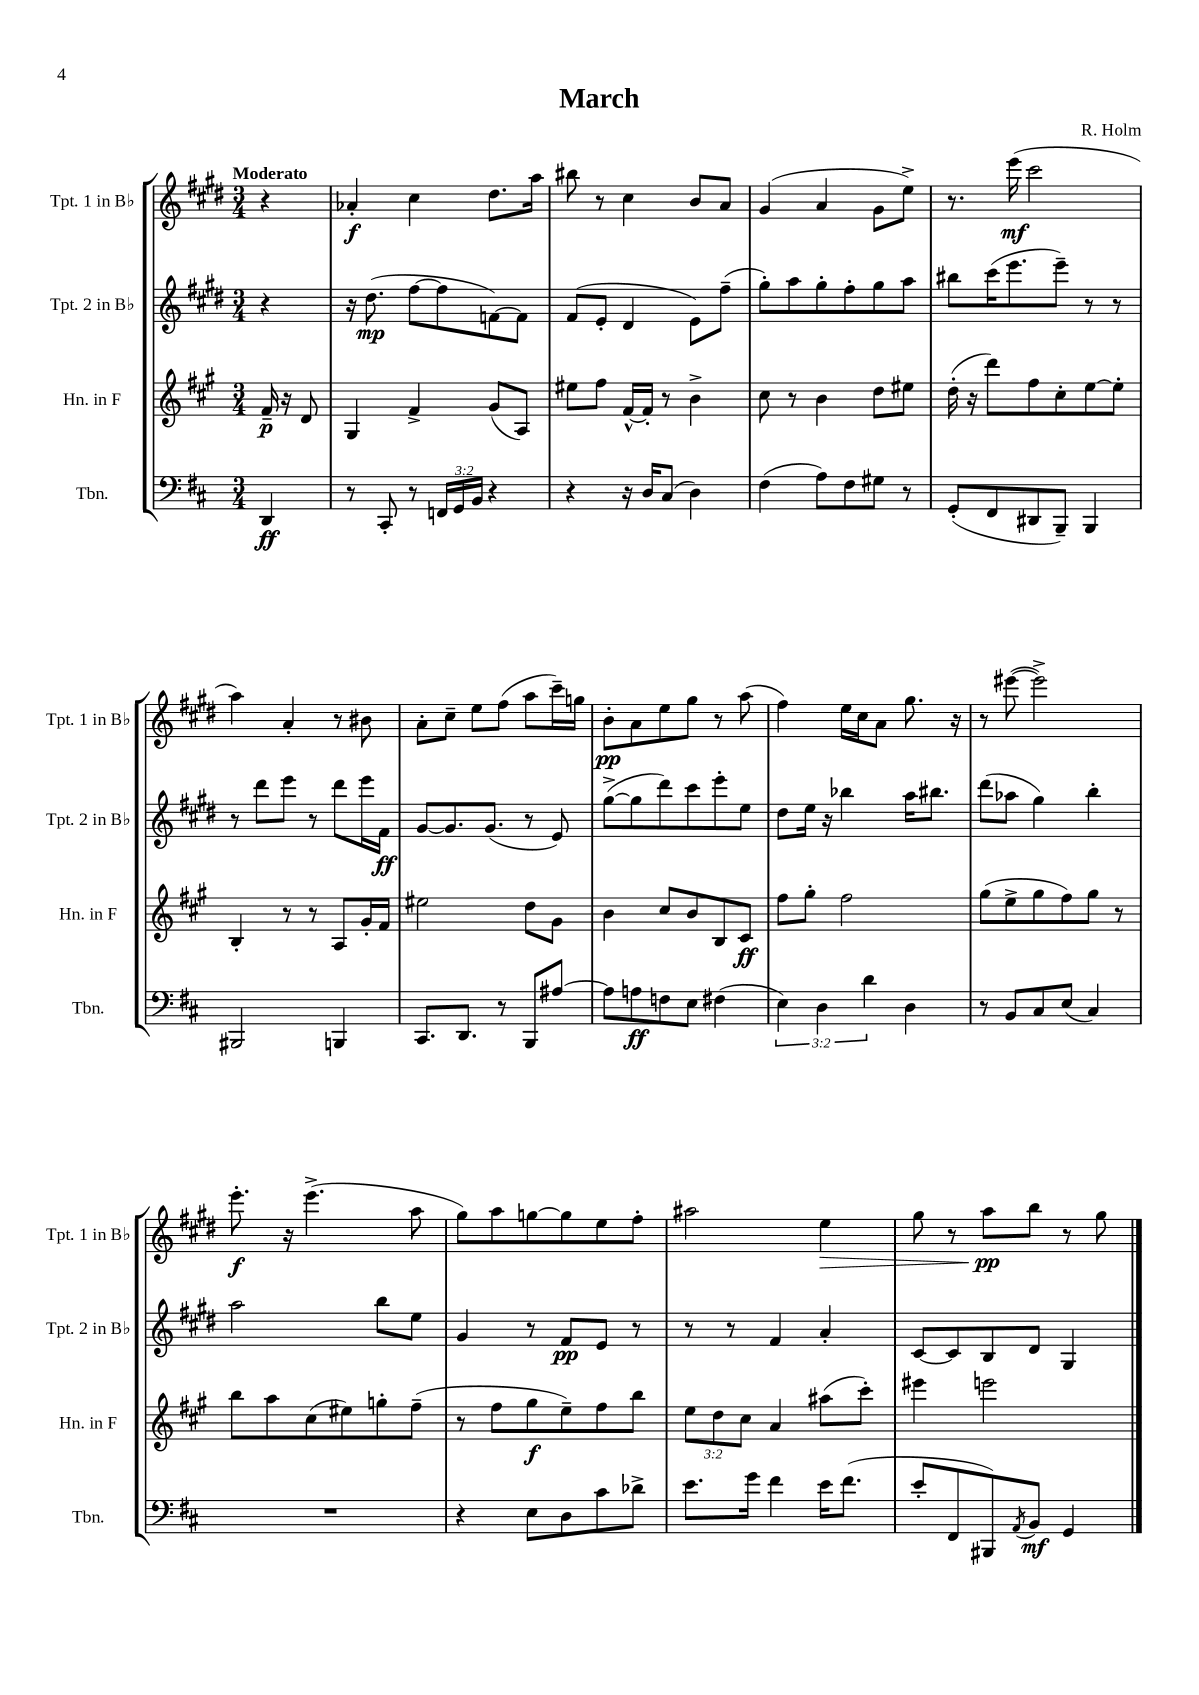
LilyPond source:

\header { title = "March" composer = "R. Holm" }
<<
\new StaffGroup <<
\new Staff = "s0" \with { instrumentName = "Tpt. 1 in Bb" shortInstrumentName = "Tpt. 1 in Bb" } {
    \clef treble \key e \major \numericTimeSignature \time 3/4 \partial 4 \tempo "Moderato"
    r4 |
    aes'4-.\f cis''4 dis''8. a''16 |
    bis''8 r8 cis''4 b'8 a'8 |
    gis'4( a'4 gis'8 e''8->) |
    r8. e'''16\mf( cis'''2 |
    a''4) a'4-. r8 bis'8 |
    a'8-. cis''8-- e''8 fis''8( a''8 cis'''16--) g''16 |
    b'8-.\pp a'8 e''8 gis''8 r8 a''8( |
    fis''4) e''16 cis''16 a'8 gis''8. r16 |
    r8 eis'''8~( eis'''2->) |
    e'''8.-.\f r16 e'''4.->( a''8 |
    gis''8) a''8 g''8~ g''8 e''8 fis''8-. |
    ais''2 e''4\> |
    gis''8 r8 a''8\pp\! b''8 r8 gis''8 \bar "|." |
}
\new Staff = "s1" \with { instrumentName = "Tpt. 2 in Bb" shortInstrumentName = "Tpt. 2 in Bb" } {
    \clef treble \key e \major \numericTimeSignature \time 3/4 \partial 4
    r4 |
    r16 dis''8.\mp( fis''8~ fis''8 f'8~) f'8 |
    fis'8( e'8-. dis'4 e'8) fis''8--( |
    gis''8-.) a''8 gis''8-. fis''8-. gis''8 a''8 |
    bis''8 cis'''16( e'''8. e'''8--) r8 r8 |
    r8 dis'''8 e'''8 r8 dis'''8 e'''16 fis'16\ff |
    gis'8~ gis'8. gis'8.( r8 e'8) |
    gis''8~->( gis''8 dis'''8) cis'''8 e'''8-. e''8 |
    dis''8 e''16 r16 bes''4 a''16 bis''8. |
    dis'''8( aes''8 gis''4) b''4-. |
    a''2 b''8 e''8 |
    gis'4 r8 fis'8\pp e'8 r8 |
    r8 r8 fis'4 a'4-. |
    cis'8~ cis'8 b8 dis'8 gis4 \bar "|." |
}
\new Staff = "s2" \with { instrumentName = "Hn. in F" shortInstrumentName = "Hn. in F" } {
    \clef treble \key a \major \numericTimeSignature \time 3/4 \override Staff.TupletNumber.text = #tuplet-number::calc-fraction-text \partial 4
    fis'16--\p r16 d'8 |
    gis4 fis'4-> gis'8( a8) |
    eis''8 fis''8 fis'16~-^ fis'16-. r8 b'4-> |
    cis''8 r8 b'4 d''8 eis''8 |
    d''16-.( r16 d'''8) fis''8 cis''8-. e''8~ e''8-. |
    b4-. r8 r8 a8 gis'16-. fis'16 |
    eis''2 d''8 gis'8 |
    b'4 cis''8 b'8 b8 cis'8\ff |
    fis''8 gis''8-. fis''2 |
    gis''8( e''8-> gis''8 fis''8) gis''8 r8 |
    b''8 a''8 cis''8( eis''8) g''8-. fis''8--( |
    r8 fis''8 gis''8\f e''8--) fis''8 b''8 |
    \tuplet 3/2 { e''8 d''8 cis''8 } a'4 ais''8( cis'''8-.) |
    eis'''4 e'''2 \bar "|." |
}
\new Staff = "s3" \with { instrumentName = "Tbn." shortInstrumentName = "Tbn." } {
    \clef bass \key d \major \numericTimeSignature \time 3/4 \override Staff.TupletNumber.text = #tuplet-number::calc-fraction-text \partial 4
    d,4\ff |
    r8 cis,8-. r8 \tuplet 3/2 { f,16 g,16 b,16 } r4 |
    r4 r16 d16 cis8( d4) |
    fis4( a8) fis8 gis8 r8 |
    g,8-.( fis,8 dis,8 b,,8--) b,,4 |
    bis,,2 b,,4 |
    cis,8. d,8. r8 b,,8 ais8~ |
    ais8 a8\ff f8 e8 fis4( |
    \tuplet 3/2 { e4) d4 d'4 } d4 |
    r8 b,8 cis8 e8( cis4) |
    R2. |
    r4 e8 d8 cis'8 des'8-> |
    e'8. g'16 fis'4 e'16 fis'8.( |
    e'8-. fis,8 bis,,8) \acciaccatura { a,8 } b,8\mf g,4 \bar "|." |
}
>>
>>
\layout { \context { \Score \remove "Bar_number_engraver" } }
